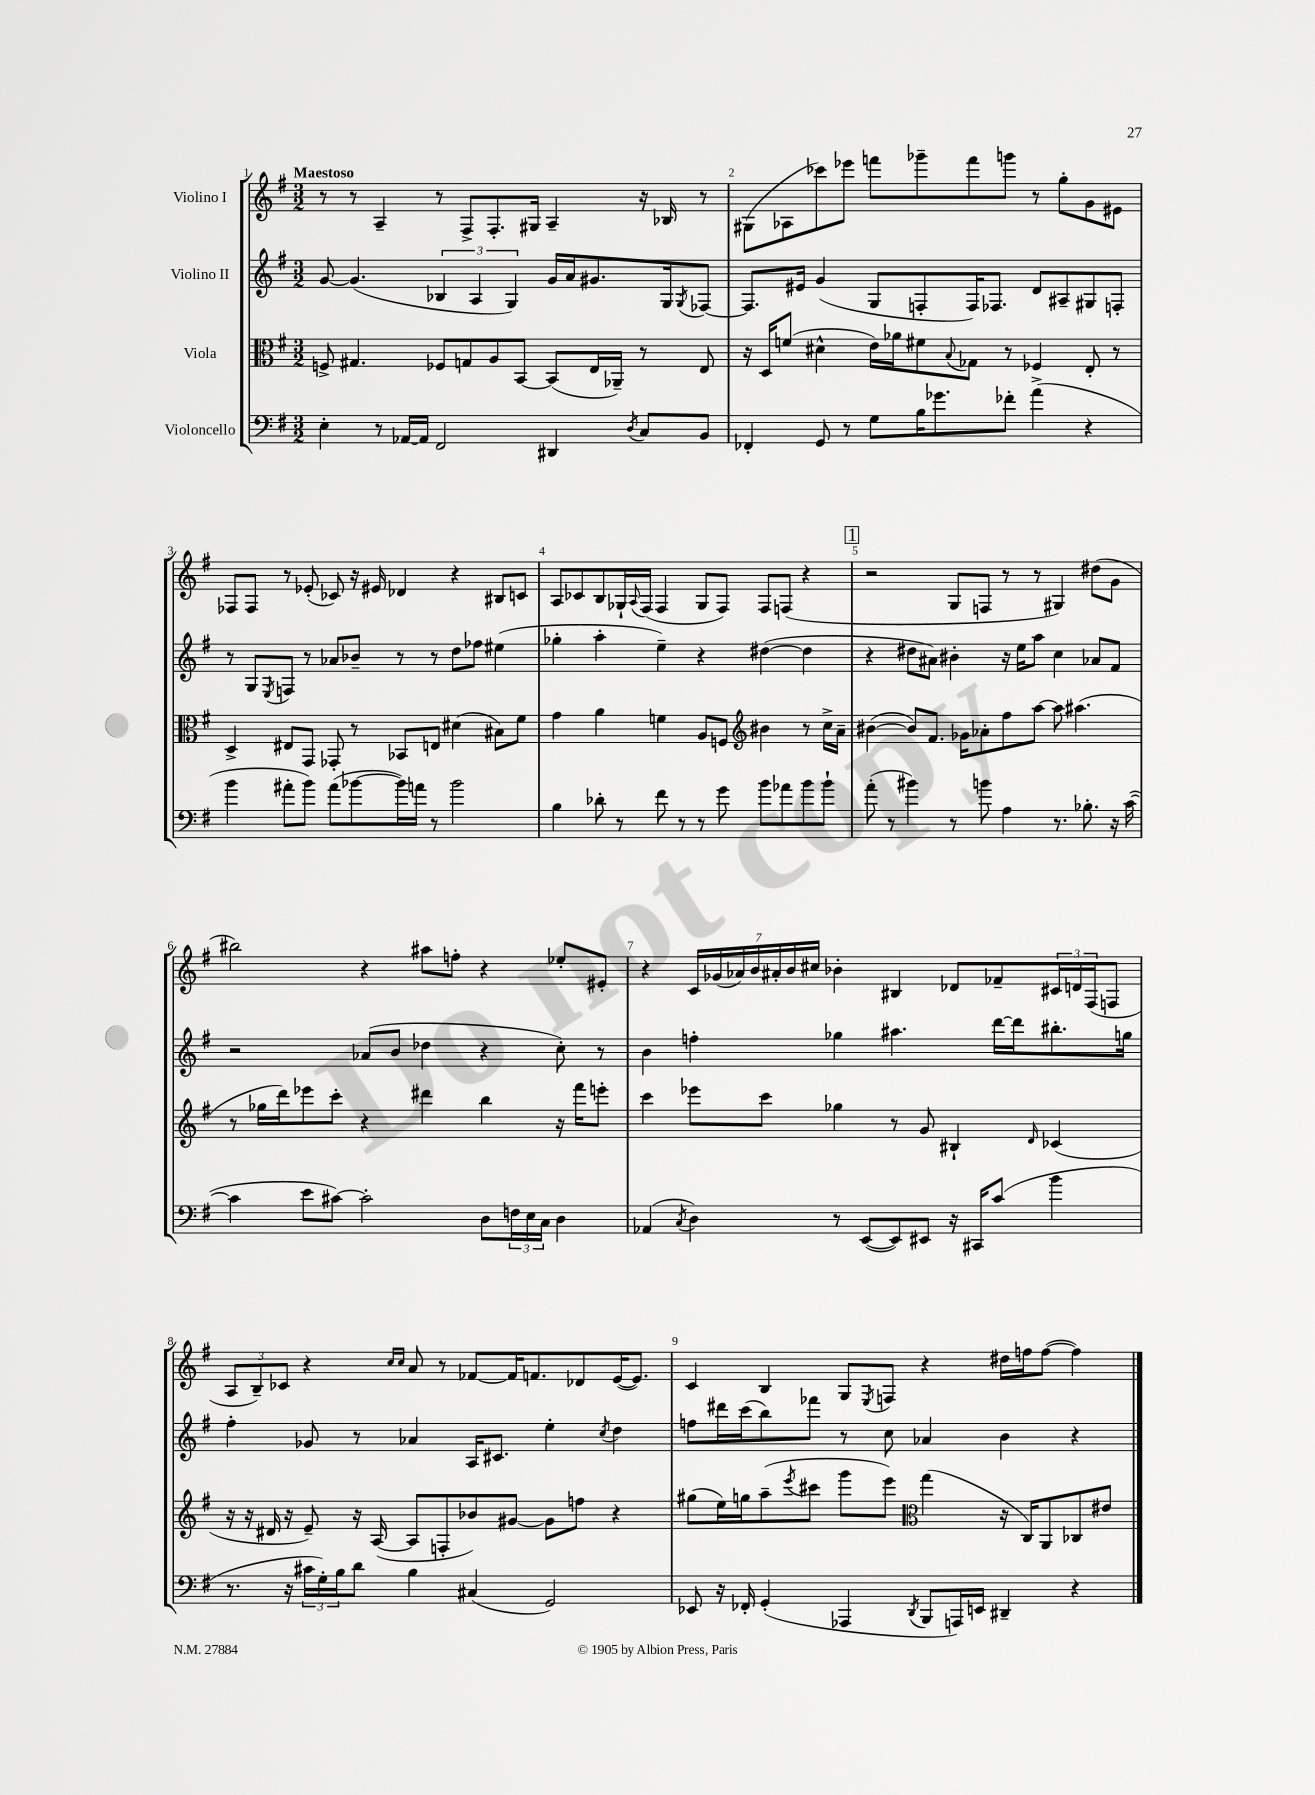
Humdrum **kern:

**kern	**kern	**kern	**kern
*staff4	*staff3	*staff2	*staff1
*clefF4	*clefC3	*clefG2	*clefG2
*k[f#]	*k[f#]	*k[f#]	*k[f#]
*M3/2	*M3/2	*M3/2	*M3/2
4E'	8F^	[8g	8r
.	4.G#	(4.g]	8r
8r	.	.	4A~
[16AA-	.	.	.
16AA-]	.	.	.
2FF#	8F-	6B-	8r
.	8G	.	8F#^
.	.	6A	.
.	8A	.	8.F#'
.	.	6G)	.
.	[8BB	.	.
.	.	.	16G#
4DD#	(8BB]	16g	4A~
.	.	16a	.
.	16E	8.g#	.
.	16AA-~)	.	.
8qD	.	.	.
8C	8r	.	16r
.	.	16G	16B-
.	.	8qG	.
8BB	8E	[8F-	8r
=	=	=	=
4FF-'	16r	8.F-]	(8G#
.	16D	.	.
.	(8f	.	8A-
.	.	16e#	.
8GG	4d#^^	(4g	8ccc-)
8r	.	.	8eee-
8G	16e)	8G	8fff
.	16a-	.	.
16B	8f#	8F'	8ggg-~
8.g-	.	.	.
.	8qqB	.	.
.	8G-	16F)	8fff
.	.	8.F-	.
8f-'	8r	.	8ggg
(4a^	4F-	8d	8r
.	.	8A#~	8gg'
4r	8E'	8G#	8g
.	8r	8F'	8e#
=	=	=	=
4b	4D^	8r	8F-
.	.	8G	8F-
.	.	8qE	.
8a#'	8E#	8F	8r
8b)	8GG	8r	(8e-'
(8a#	8GG-'	8a-	8c-)
[8b-	8r	8b-~	16r
.	.	.	16e#
16b-])	8BB-	8r	4d-
16a	.	.	.
8r	8E	8r	.
2b-	(4d#	8dd	4r
.	.	8ff-	.
.	8B#)	(4ee#	8B#
.	8f#	.	8c
=	=	=	=
4B	4g	4gg-'	8A
.	.	.	8c-
8d-'	4a	4aa'	8B
8r	.	.	16G-`
.	.	.	8qqA
.	.	.	(16F#
8f#	4f	4ee~)	4F#
8r	.	.	.
8r	8A	4r	8G-
8g	8F	.	8F#)
*	*clefG2	*	*
8b	4b#	([4dd#	8F#
8a-	.	.	(8F
8b	8r	4dd#]	4r
8b`	16cc^	.	.
.	16a~	.	.
=	=	=	=
(8a'	([4b#	4r	2r
8r	.	.	.
4b#)	8b#])	8dd#	.
.	8.f#	8a#)	.
8r	.	4b#'	8G
.	16g-	.	.
8b	8a-'	.	8F
4A	8ff#	16r	8r
.	.	16ee	.
.	[8aa	8aa	8r
8.r	8aa]	4cc	4G#)
.	(4.aa#	.	.
8.B-'	.	.	.
.	.	8a-	(8dd#
16r	.	8f#	8g
([16c	.	.	.
=	=	=	=
4c]	8r	2r	2bb#)
.	16gg-	.	.
.	16ddd)	.	.
8e	8eee-	.	.
[8c#)	8ccc'	.	.
2c#']	4r	(8a-	4r
.	.	8b	.
.	4ddd#	4dd-	8aa#
.	.	.	8ff'
8D	4bb	4r	4r
24F	.	.	.
24E	.	.	.
24C	.	.	.
4D	16r	8cc')	8ee-'
.	16fff#	.	.
.	8eee'	8r	8e#'
=	=	=	=
(4AA-	4ccc	4b	4r
8qC	.	.	.
4D)	8eee-	4ff'	28c
.	.	.	(28g-
.	.	.	28a-)
.	.	.	28b
.	8ccc	.	.
.	.	.	28a#'
.	.	.	28b
.	.	.	28cc#
8r	4gg-	4gg-	4b-'
([8EE	.	.	.
8EE])	8r	4.aa#	4B#
8EE#	8g	.	.
16r	4B#`	.	8d-
16CC#	.	.	.
(8c	.	[16ddd	8f-~
.	.	16ddd]	.
.	16qqd	.	.
4b	(4c-	8.bb#'	24c#
.	.	.	24d
.	.	.	(24F#
.	.	.	8F
.	.	16gg	.
=	=	=	=
8.r	16r	4ff#'	12A
.	16r	.	.
.	.	.	12B~)
.	16d#	.	.
.	.	.	12c-
16r	16r	.	.
24c#	8e~)	8g-	4r
24G')	.	.	.
24B	.	.	.
8d	16r	8r	.
.	([16A	.	.
.	.	.	16qqcc
.	.	.	16qqcc
4B	8A]	4a-	8a
.	8F'	.	8r
(4C#	8b-)	16A	[8f-
.	.	8.c#	.
.	[8g#	.	16f-]
.	.	.	8.f
2GG)	8g#]	4ee'	.
.	8ff	.	8d-
.	.	8qcc	.
.	4r	4dd	([16e
.	.	.	8.e])
=	=	=	=
8EE-	(8gg#	8ff	4c
16r	16ee)	16ddd#	.
16FF-'	16gg	(16ccc	.
(4GG'	(8aa~	8bb)	4B
.	8qeee	.	.
.	8ccc#	8fff-	.
4AAA-	8ggg	8r	8G
.	.	.	8qE
.	8eee)	8cc	8F
*	*clefC3	*	*
8qDD	.	.	.
8BBB	(4gg	4a-	4r
16AAA)	.	.	.
16EE	.	.	.
4DD#~	16r	4b	16dd#
.	16C)	.	16ff
.	8AA	.	([8ff
4r	8C-	4r	4ff])
.	8e#	.	.
==	==	==	==
*-	*-	*-	*-
